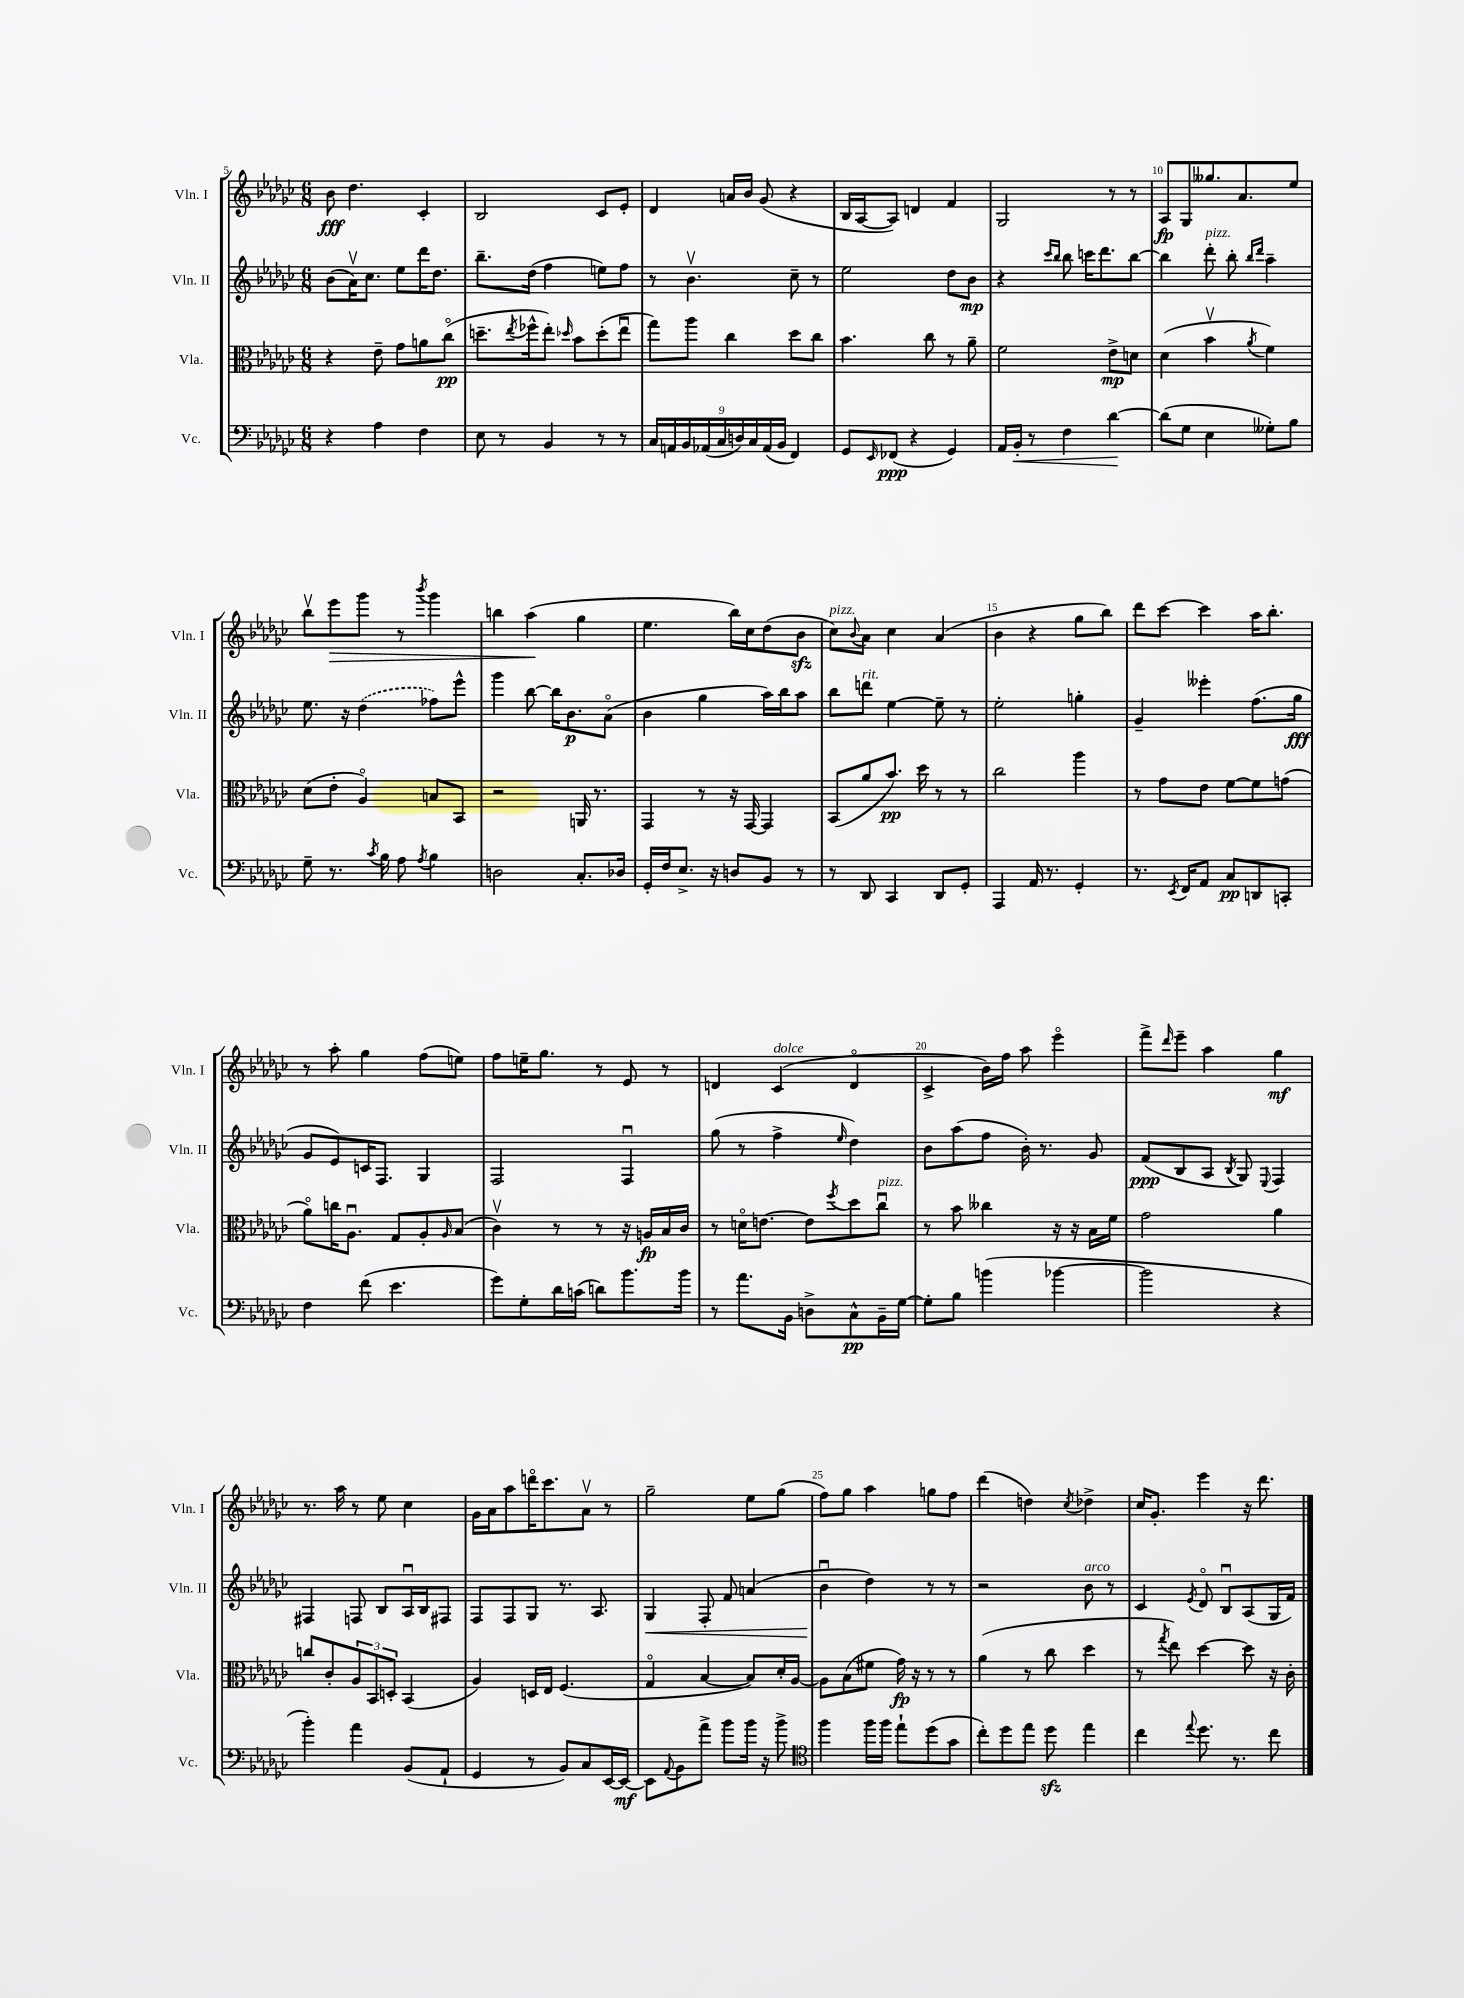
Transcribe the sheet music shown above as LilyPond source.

<<
\new StaffGroup <<
\new Staff = "s0" \with { instrumentName = "Vln. I" shortInstrumentName = "Vln. I" } {
    \clef treble \key ges \major \numericTimeSignature \time 6/8
    bes'8\fff des''4. ces'4-. |
    bes2 ces'8 ees'8-. |
    des'4 a'16 bes'16 ges'8( r4 |
    bes16 aes16~ aes8) d'4 f'4 |
    ges2 r8 r8 |
    aes8\fp ges8 geses''8. aes'8. ees''8 |
    bes''8\upbow ees'''8\> ges'''8 r8 \acciaccatura { bes'''8 } ges'''4 |
    b''4 aes''4\!( ges''4 |
    ees''4. bes''16) ces''16 des''8( bes'8\sfz |
    ces''8^\markup { \italic "pizz." }) \appoggiatura { bes'8 } aes'8 ces''4 aes'4( |
    bes'4 r4 ges''8 bes''8) |
    des'''8 ces'''8~ ces'''4 aes''16 bes''8.-. |
    r8 aes''8-. ges''4 f''8( e''8) |
    f''8 e''16-- ges''8. r8 ees'8 r8 |
    d'4 ces'4^\markup { \italic "dolce" }( d'4\flageolet |
    ces'4-> bes'16) f''16 aes''8 ees'''4\flageolet |
    f'''8-> \grace { des'''16 } ees'''8-- aes''4 ges''4\mf |
    r8. aes''16 r8 ees''8 ces''4 |
    ges'16 aes'16 aes''8 d'''16\flageolet ces'''8. aes'8\upbow r8 |
    ges''2-- ees''8 ges''8( |
    f''8) ges''8 aes''4 g''8 f''8 |
    des'''4( d''4) \acciaccatura { ces''8 } des''4-> |
    ces''16 ges'8.-. ees'''4 r16 des'''8. \bar "|." |
}
\new Staff = "s1" \with { instrumentName = "Vln. II" shortInstrumentName = "Vln. II" } {
    \clef treble \key ges \major \numericTimeSignature \time 6/8
    bes'8( aes'16\upbow) ces''8. ees''8 des'''16 des''8. |
    bes''8.-- des''16( f''4 e''8) f''8 |
    r8 bes'4.\upbow ces''8-- r8 |
    ees''2 des''8 bes'8\mp |
    r4 \grace { ces'''16 bes''16 } bes''8 c'''16 des'''8. bes''8~ |
    bes''4 des'''8-.^\markup { \italic "pizz." } bes''8-. \grace { bes''16 des'''16 } aes''4-- |
    ees''8. r16 \once \slurDashed des''4( fes''8) ees'''8-^ |
    ges'''4 bes''8~ bes''16 bes'8.\p aes'8\flageolet( |
    bes'4 ges''4 aes''16) bes''16 aes''8 |
    bes''8 d'''8^\markup { \italic "rit." } ees''4~ ees''8-- r8 |
    ees''2-. g''4-. |
    ges'4-- eeses'''4-. f''8.( ges''16\fff |
    ges'8 ees'8) c'16 f8. ges4 |
    f2 f4\downbow |
    ges''8( r8 f''4-> \grace { ees''16 } des''4) |
    bes'8 aes''8( f''8 bes'16-.) r8. ges'8 |
    f'8\ppp( bes8 aes8 \acciaccatura { bes8 } ges8) \appoggiatura { ees8 } f4 |
    fis4 f8 bes8 aes16\downbow bes16 fis8 |
    f8 f8 ges8 r8. aes8. |
    ges4\< f8-. f'8 a'4( |
    bes'4\downbow\! des''4) r8 r8 |
    r2 bes'8^\markup { \italic "arco" } r8 |
    ces'4 \acciaccatura { ees'8 } des'8\flageolet bes8\downbow aes8( ges16 f'16) \bar "|." |
}
\new Staff = "s2" \with { instrumentName = "Vla." shortInstrumentName = "Vla." } {
    \clef alto \key ges \major \numericTimeSignature \time 6/8
    r4 ees'8-- ges'8 a'8 ces''8\flageolet\pp( |
    d''8.-- \acciaccatura { ees''8 } fes''16-^ ees''8-.) \grace { des''16 } bes'8 des''8-.( ees''8\downbow |
    ges''8) aes''8 ces''4 des''8 ces''8 |
    bes'4. ces''8 r8 aes'8-- |
    f'2 ees'8->\mp d'8 |
    des'4( bes'4\upbow \acciaccatura { aes'8 } f'4) |
    des'8( ees'8-. aes4\flageolet) b8 bes,8 |
    r2 a,16 r8. |
    ges,4 r8 r16 ges,16~ ges,4 |
    bes,8( aes'8 bes'8.\pp) des''16 r8 r8 |
    ces''2 aes''4 |
    r8 ges'8 ees'8 f'8~ f'8 g'8( |
    aes'8\flageolet) c''16 aes8.\downbow ges8 aes8-. \grace { aes16 } bes8( |
    ces'4\upbow) r8 r8 r16 a16\fp bes16 ces'16 |
    r8 d'16\flageolet e'8.~ e'8 \acciaccatura { f''8 } des''8 ces''8\downbow^\markup { \italic "pizz." } |
    r8 bes'8 ceses''4 r16 r16 bes16 f'16 |
    ges'2 aes'4 |
    c''8 ces'8-. \tuplet 3/2 { aes8 bes,8 d8-. } bes,4( |
    aes4) d16 ees16 f4.( |
    ges4\flageolet bes4~ bes8) des'16-. aes16~ |
    aes8 bes8( fis'8 ges'16\fp) r16 r8 r8 |
    aes'4( r8 ces''8 des''4 |
    r8 \acciaccatura { ges''8 } ees''8) des''4~ des''8 r16 ces'16-. \bar "|." |
}
\new Staff = "s3" \with { instrumentName = "Vc." shortInstrumentName = "Vc." } {
    \clef bass \key ges \major \numericTimeSignature \time 6/8
    r4 aes4 f4 |
    ees8 r8 bes,4 r8 r8 |
    \tuplet 9/8 { ces16 a,16 bes,16 aes,16( ces16 d16) ces16 aes,16( bes,16 } f,4) |
    ges,8 \grace { ees,16 } fes,8\ppp( r4 ges,4) |
    aes,16 bes,16-.\< r8 f4 des'4~\! |
    des'8( ges8 ees4 geses8-.) bes8 |
    ges8-- r8. \acciaccatura { ces'8 } bes16 aes8 \acciaccatura { aes8 } bes4 |
    d2 ces8.-. des16 |
    ges,16-. f16 ees8.-> r16 d8 bes,8 r8 |
    r8 des,8 ces,4 des,8 ges,8-. |
    aes,,4 aes,16 r8. ges,4-. |
    r8. \acciaccatura { ees,8 } f,16 aes,8 ces8\pp d,8 c,8-. |
    f4 f'8( ees'4. |
    ges'8) ges8-. des'16 c'16( d'8) bes'8. bes'16 |
    r8 aes'8. bes,16 d8-> ces8-^\pp bes,16-- ges16~ |
    ges8-. bes8 b'4( bes'4~ |
    bes'2 r4 |
    bes'4-.) aes'4 bes,8( aes,8-! |
    ges,4 r8 bes,8) ces8 ees,16~ ees,16~\mf |
    ees,8 \appoggiatura { aes,8 } bes,8 aes'8-> bes'8 bes'16 r16 bes'8-> |
    \clef tenor f''4 f''16 f''16 ees''8-! des''8( ges'8 |
    ces''8-.) des''8 ees''8 des''8\sfz ees''4 |
    ces''4 \appoggiatura { ees''8 } des''8. r8. ces''8 \bar "|." |
}
>>
>>
\layout { \context { \Score currentBarNumber = #5 \override BarNumber.break-visibility = ##(#f #t #t) barNumberVisibility = #(every-nth-bar-number-visible 5) } }
